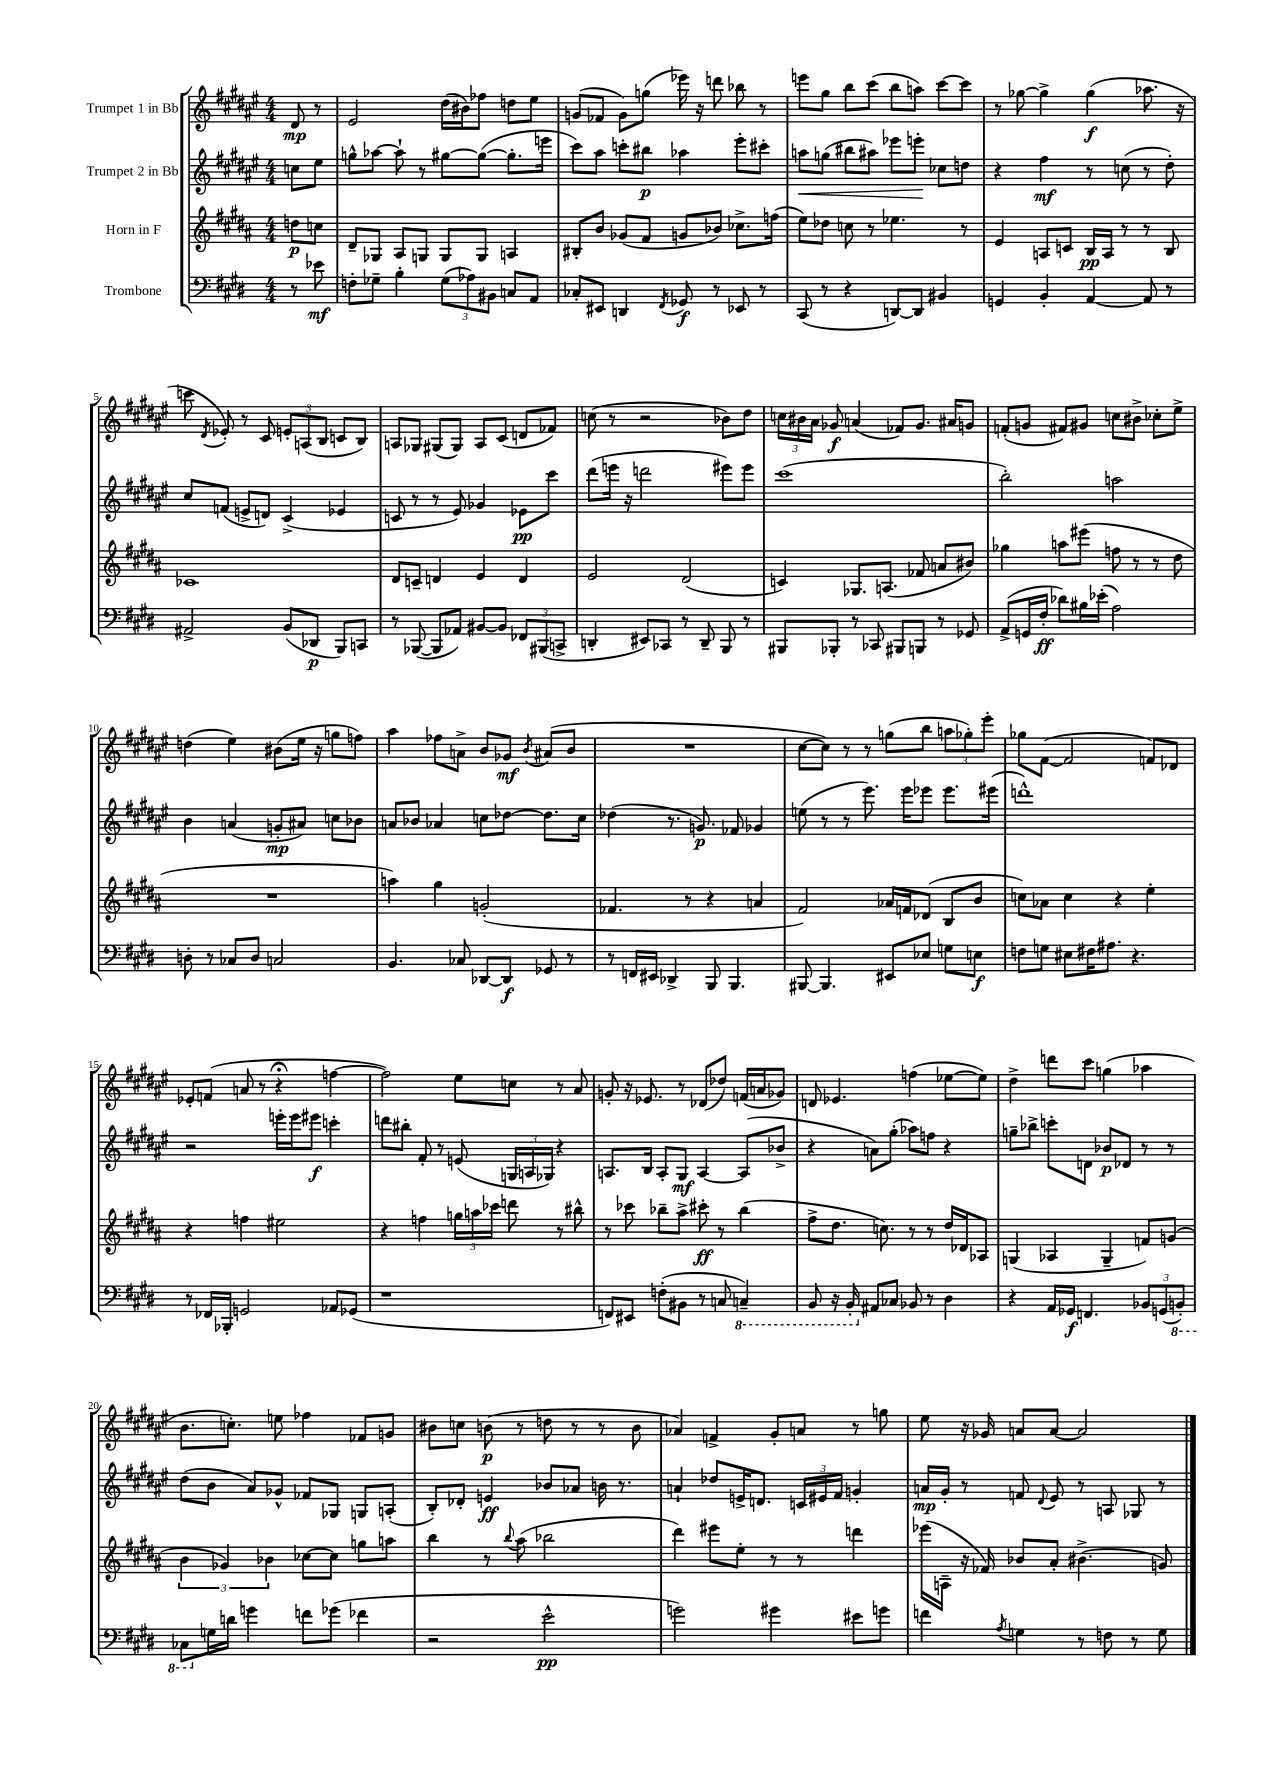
<<
\new StaffGroup <<
\new Staff = "s0" \with { instrumentName = "Trumpet 1 in Bb" } {
    \clef treble \key fis \major \numericTimeSignature \time 4/4 \partial 4
    \autoBeamOff dis'8\mp r8 |
    eis'2 dis''16[( bis'16) fes''8] d''8[ eis''8] |
    g'8[( fes'8] g'8[) g''8]( ees'''16) r16 d'''8 bes''8 r8 |
    e'''8[ gis''8] b''8[ cis'''8]( b''8[ a''8]) cis'''8[~ cis'''8] |
    r8 ges''8~ ges''4-> ges''4\f( aes''8. r16 |
    c'''8 \acciaccatura { dis'8 } ees'8-.) r8 cis'8 \tuplet 3/2 { e'8[-. a8( b8] } c'8[ b8]) |
    a8[ ges8] gis8[( gis8]) a8[ cis'8]( d'8[ fes'8]) |
    c''8( r8 r2 bes'8[) dis''8] |
    \tuplet 3/2 { c''16[ bis'16 ais'16] } ges'8\f a'4( fes'8[) ges'8.] ais'16[ g'8] |
    f'8[-.( g'8] fis'8[) gis'8] c''8[ bis'8]-> ces''8[-. eis''8]-> |
    d''4( eis''4) bis'8[( eis''16] r16 g''8[ f''8]) |
    ais''4 fes''8[ a'8]-> b'8[ ges'8]\mf \acciaccatura { b'8 } ais'8[( b'8] |
    R1 |
    cis''8[~ cis''8]) r8 r8 g''8[( b''8] \tuplet 3/2 { a''8[ ges''8-.) eis'''8]-. } |
    ges''8[ fis'8]~( fis'2 f'8[) des'8] |
    ees'8[-. f'8]( a'8 r8 r4\fermata f''4~ |
    f''2) eis''8[ c''8] r8 ais'8 |
    g'8-. r16 ees'8. r8 des'8[( des''8]) f'16[( a'16 ges'8]) |
    d'8 ees'4. f''4( ees''8[~ ees''8]) |
    dis''4-> d'''8[ cis'''8] g''4( aes''4 |
    b'8.[ c''8.]-.) e''8 fes''4 fes'8[ g'8] |
    bis'8[ c''8] b'8\p( r8 d''8 r8 r8 b'8 |
    aes'4) f'4-> gis'8[-. a'8] r8 g''8 |
    eis''8 r16 ges'16 a'8[ a'8]~ a'2 \bar "|." |
}
\new Staff = "s1" \with { instrumentName = "Trumpet 2 in Bb" } {
    \clef treble \key fis \major \numericTimeSignature \time 4/4 \partial 4
    \autoBeamOff c''8[ eis''8] |
    g''8[-^ aes''8]~ aes''8-! r8 gis''8[~ gis''8]~( gis''8.[-. e'''16] |
    cis'''8[) ais''8] c'''8[-. bis''8]\p aes''4 eis'''8[-. cis'''8]-. |
    a''8[\< g''8]( bis''8[ ais''8]) ees'''8[ e'''8]-.\! ces''8[ d''8] |
    r4 fis''4\mf r8 c''8( r8 dis''8-.) |
    cis''8[ f'8]( e'8[-> d'8]) cis'4->( ees'4 |
    c'8 r8 r8 eis'8) ges'4 ees'8[\pp cis'''8] |
    dis'''8[( e'''16] r16 d'''2 eis'''8[) eis'''8] |
    cis'''1( |
    b''2-.) a''2 |
    b'4 a'4( g'8[-.\mp ais'8]) c''8[ bes'8] |
    a'8[ bes'8] aes'4 c''8[ des''8]~ des''8.[ c''16] |
    des''4( r8. g'8.\p) fes'8 ges'4 |
    e''8( r8 r8 eis'''8.) eis'''16[ ees'''8] ees'''8.[ eis'''16]( |
    d'''1-^) |
    r2 e'''16[-. e'''16 eis'''8]\f c'''4-. |
    d'''8[ bis''8]-. fis'8-. r8 e'8( \tuplet 3/2 { g16[ a16 ges16]) } r4 |
    a8.[ b16] a8[-. gis8]\mf a4~ a8[( bes'8]-> |
    r4 a'8[) gis''8]-.( aes''8[) f''8] r4 |
    g''8[-- bes''8]-> c'''8[-. d'8] bes'8[\p des'8] r8 r8 |
    dis''8[( b'8] ais'8[) ges'8]-^ fes'8[ ges8] g8[ a8]-.( |
    b8[-.) des'8]-. e'4\ff bes'8[ aes'8] b'16 r8. |
    a'4-! des''8[ e'16-> d'8.] \tuplet 3/2 { c'16[ eis'16 fis'16] } g'4-. |
    a'16[\mp gis'16]-. r8 f'8 \appoggiatura { dis'8 } eis'8 r8 a8 ges8 r8 \bar "|." |
}
\new Staff = "s2" \with { instrumentName = "Horn in F" } {
    \clef treble \key b \major \numericTimeSignature \time 4/4 \partial 4
    \autoBeamOff d''8[\p c''8] |
    dis'8[-- ges8] ais8[ g8] g8[ g8] a4 |
    bis8[-. b'8] ges'8[( fis'8] g'8[ bes'8]) ces''8.[-> f''16]( |
    e''8[) des''8] c''8 r8 ees''4. r8 |
    e'4 a8[ c'8] b16[\pp a16] r8 r8 b8 |
    ces'1 |
    dis'8[ c'8]-- d'4 e'4 d'4 |
    e'2 dis'2( |
    c'4) ges8.[ a8.]( fes'8 a'8[ bis'8]) |
    ges''4 a''8[ eis'''8]( f''8 r8 r8 dis''8 |
    R1 |
    a''4) gis''4 g'2-.( |
    fes'4. r8 r4 a'4 |
    fis'2) aes'16[ f'16 des'8]( b8[ b'8] |
    c''8[) aes'8] c''4 r4 e''4-. |
    r4 f''4 eis''2 |
    r4 f''4 \tuplet 3/2 { g''16[ a''16 ces'''16] } d'''8 r8 bis''8-^ |
    r8 ces'''8 bes''8[-- ais''8]-> cis'''8-.\ff r8 bes''4( |
    fis''8[-> dis''8.] c''8.) r8 r8 dis''16[ des'16 aes8] |
    g4( aes4 g4-- f'8[) g'8]( |
    \tuplet 3/2 { b'4 ges'4) bes'4 } ces''8[~ ces''8] g''8[ a''8] |
    b''4 r8 \appoggiatura { b''8 } ais''8( bes''2 |
    dis'''4) eis'''8[ e''8]-. r8 r8 d'''4 |
    ees'''16[( a16]-- r16 fes'16) bes'8[ ais'8]-. bis'4.->( g'8) \bar "|." |
}
\new Staff = "s3" \with { instrumentName = "Trombone" } {
    \clef bass \key e \major \numericTimeSignature \time 4/4 \partial 4
    \autoBeamOff r8 ees'8\mf |
    f8[-. ges8]-- b4-. \tuplet 3/2 { ges8[( aes8) bis,8] } c8[ a,8] |
    ces8[-. eis,8] d,4 \acciaccatura { fis,8 } ges,8\f r8 ees,8 r8 |
    cis,8( r8 r4 d,8[~) d,8] bis,4 |
    g,4 b,4-. a,4~ a,8 r8 |
    ais,2-> b,8[( des,8]\p b,,8[) c,8] |
    r8 bes,,8~( bes,,8[ aes,8]) bis,8[~ bis,8] \tuplet 3/2 { fes,8[ bis,,8( c,8]-> } |
    d,4-. eis,8[) ces,8] r8 d,8-- b,,8 r8 |
    bis,,8[ bes,,8]-. r8 ces,8 bis,,8[ b,,8] r8 ges,8 |
    a,8[->( g,16 fis16]-.\ff des'8[) bis16 ees'16]-.( a2) |
    d8-. r8 ces8[ d8] c2 |
    b,4. ces8 des,8[~ des,8]\f ges,8 r8 |
    r8 f,16[ eis,16] des,4-> b,,8 b,,4. |
    bis,,8~ bis,,4. eis,8[ ees8] g8[ e8]\f |
    f8[ g8] eis8[ fis16 ais8.] r4. |
    r8 fes,16[ bes,,16]-. g,2 aes,8[ ges,8]( |
    r1 |
    f,8[) eis,8] f8[-.( bis,8] r8 c8 \ottava #-1 c,4--) |
    b,,8 r16 b,,16-. \ottava #0 ais,8[ ces8] bes,8 r8 dis4 |
    r4 a,16[ ges,16]\f f,4. \tuplet 3/2 { bes,8[ g,8( \ottava #-1 b,,!8]-.) } |
    ces,8[ \ottava #0 g16 d'16] g'4 f'8[ ges'8]( fes'4 |
    r2 e'2-^\pp |
    g'2) gis'4 eis'8[ g'8] |
    f'4 \acciaccatura { a8 } g4 r8 f8 r8 g8 \bar "|." |
}
>>
>>
